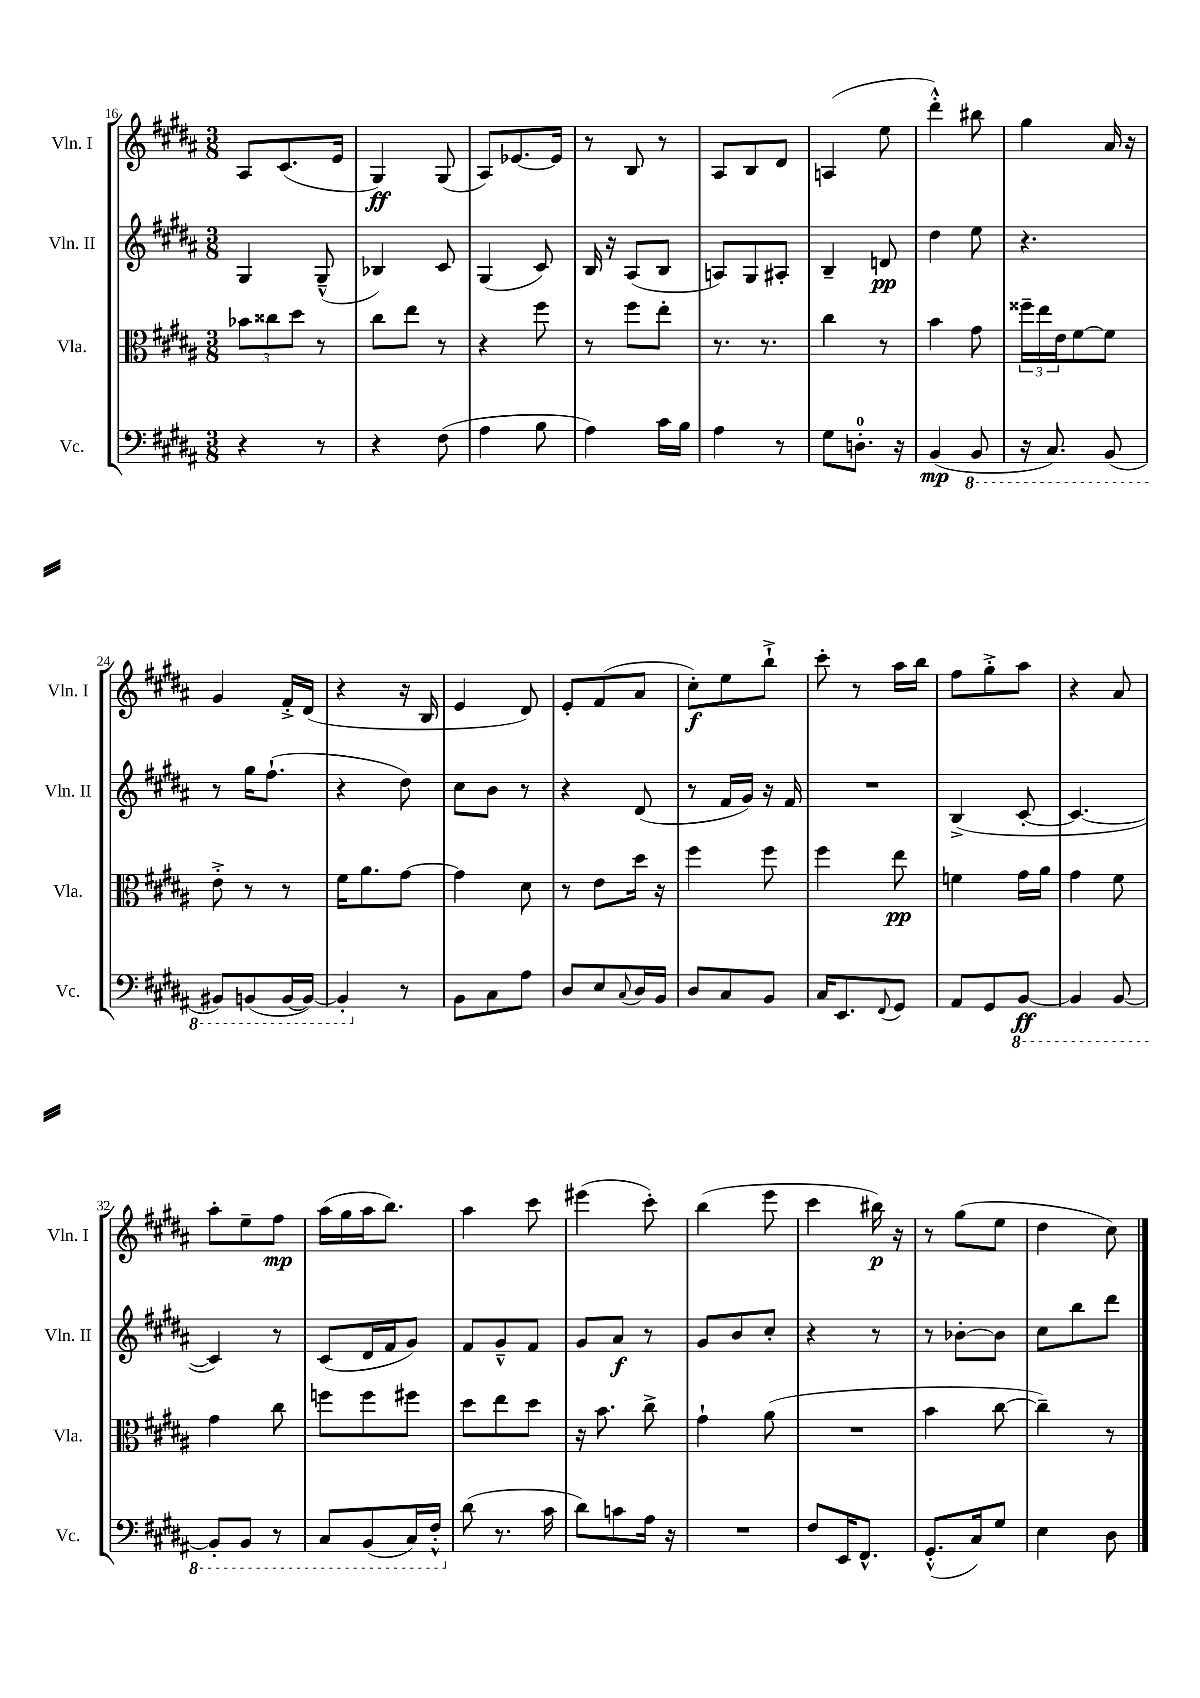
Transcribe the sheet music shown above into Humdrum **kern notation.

**kern	**dynam	**kern	**dynam	**kern	**dynam	**kern	**dynam
*part4	*part4	*part3	*part3	*part2	*part2	*part1	*part1
*staff4	*staff4	*staff3	*staff3	*staff2	*staff2	*staff1	*staff1
*I"Vc.	*	*I"Vla.	*	*I"Vln. II	*	*I"Vln. I	*
*I'Vc.	*	*I'Vla.	*	*I'Vln. II	*	*I'Vln. I	*
*clefF4	*	*clefC3	*	*clefG2	*	*clefG2	*
*k[f#c#g#d#a#]	*	*k[f#c#g#d#a#]	*	*k[f#c#g#d#a#]	*	*k[f#c#g#d#a#]	*
*M3/8	*	*M3/8	*	*M3/8	*	*M3/8	*
=16	=16	=16	=16	=16	=16	=16	=16
4r	.	12b-X\L	.	4G#/	.	8A#/L	.
.	.	12cc##X\	.	.	.	.	.
.	.	.	.	.	.	(8.c#/	.
.	.	12dd#\J	.	.	.	.	.
8r	.	8r	.	(8G#~^^/	.	.	.
.	.	.	.	.	.	16e/Jk	.
=17	=17	=17	=17	=17	=17	=17	=17
4r	.	8cc#\L	.	4B-X/)	.	4G#/)	ff
.	.	8ee\J	.	.	.	.	.
(8F#\	.	8r	.	8c#/	.	(8G#/	.
=18	=18	=18	=18	=18	=18	=18	=18
4A#\	.	4r	.	(4G#/	.	8A#/L)	.
.	.	.	.	.	.	[8.e-X/	.
8B\	.	8ff#\	.	8c#/)	.	.	.
.	.	.	.	.	.	16e-/Jk]	.
=19	=19	=19	=19	=19	=19	=19	=19
4A#\)	.	8r	.	16B/	.	8r	.
.	.	.	.	16r	.	.	.
.	.	8ff#\L	.	(8A#/L	.	8B/	.
16c#\LL	.	8ee'\J	.	8B/J	.	8r	.
16B\JJ	.	.	.	.	.	.	.
=20	=20	=20	=20	=20	=20	=20	=20
4A#\	.	8.r	.	8An/L)	.	8A#/L	.
.	.	.	.	8G#/	.	8B/	.
.	.	8.r	.	.	.	.	.
8r	.	.	.	8A#X'/J	.	8d#/J	.
=21	=21	=21	=21	=21	=21	=21	=21
8G#\L	.	4cc#\	.	4B~/	.	(4An/	.
8.Dn'\J	.	.	.	.	.	.	.
.	.	8r	.	8dn/	pp	8ee\	.
16r	.	.	.	.	.	.	.
=22	=22	=22	=22	=22	=22	=22	=22
(4BB/	mp	4b\	.	4dd#\	.	4ddd#'^^\)	.
*8ba	*	*	*	*	*	*	*
8BBB/	.	8g#\	.	8ee\	.	8bb#X\	.
=23	=23	=23	=23	=23	=23	=23	=23
16r	.	24ff##X~\LL	.	4.r	.	4gg#\	.
.	.	24ee\	.	.	.	.	.
8.CC#/)	.	.	.	.	.	.	.
.	.	24e\J	.	.	.	.	.
.	.	[8f#\	.	.	.	.	.
(8BBB/	.	8f#\J]	.	.	.	16a#/	.
.	.	.	.	.	.	16r	.
!!LO:LB:g=z
=24	=24	=24	=24	=24	=24	=24	=24
8BBB#X/L)	.	8e'^\	.	8r	.	4g#/	.
(8BBBn/	.	8r	.	16gg#\KL	.	.	.
.	.	.	.	(8.ff#`\J	.	.	.
[16BBB/L	.	8r	.	.	.	16f#'^/LL	.
16BBB/JJ_)	.	.	.	.	.	(16d#/JJ	.
=25	=25	=25	=25	=25	=25	=25	=25
4BBB'/]	.	16f#\KL	.	4r	.	4r	.
.	.	8.a#\	.	.	.	.	.
*X8ba	*	*	*	*	*	*	*
8r	.	[8g#\J	.	8dd#\)	.	16r	.
.	.	.	.	.	.	16B/	.
=26	=26	=26	=26	=26	=26	=26	=26
8BB\L	.	4g#\]	.	8cc#\L	.	4e/	.
8C#\	.	.	.	8b\J	.	.	.
8A#\J	.	8d#\	.	8r	.	8d#/)	.
=27	=27	=27	=27	=27	=27	=27	=27
8D#/L	.	8r	.	4r	.	8e'/L	.
8E/	.	8e\L	.	.	.	(8f#/	.
8qqC#/	.	.	.	.	.	.	.
16D#/L	.	16dd#\Jk	.	(8d#/	.	8a#/J	.
16BB/JJ	.	16r	.	.	.	.	.
=28	=28	=28	=28	=28	=28	=28	=28
8D#/L	.	4ff#\	.	8r	.	8cc#'\L)	f
8C#/	.	.	.	16f#/LL	.	8ee\	.
.	.	.	.	16g#/JJ)	.	.	.
8BB/J	.	8ff#\	.	16r	.	8bb`^\J	.
.	.	.	.	16f#/	.	.	.
=29	=29	=29	=29	=29	=29	=29	=29
16C#/KL	.	4ff#\	.	4.r	.	8ccc#'\	.
8.EE/	.	.	.	.	.	.	.
.	.	.	.	.	.	8r	.
8qqFF#/	.	.	.	.	.	.	.
8GG#/J	.	8ee\	pp	.	.	16aa#\LL	.
.	.	.	.	.	.	16bb\JJ	.
=30	=30	=30	=30	=30	=30	=30	=30
8AA#/L	.	4fn\	.	(4B^/	.	8ff#\L	.
8GG#/	.	.	.	.	.	8gg#'^\	.
*8ba	*	*	*	*	*	*	*
[8BBB/J	ff	16g#\LL	.	[8c#'/	.	8aa#\J	.
.	.	16a#\JJ	.	.	.	.	.
=31	=31	=31	=31	=31	=31	=31	=31
4BBB/]	.	4g#\	.	4.c#/_	.	4r	.
[8BBB/	.	8f#\	.	.	.	8a#/	.
!!LO:LB:g=z
=32	=32	=32	=32	=32	=32	=32	=32
8BBB'/L]	.	4g#\	.	4c#/])	.	8aa#'\L	.
8BBB/J	.	.	.	.	.	8ee~\	.
8r	.	8cc#\	.	8r	.	8ff#\J	mp
=33	=33	=33	=33	=33	=33	=33	=33
8CC#/L	.	8ffn\L	.	(8c#/L	.	(16aa#\LL	.
.	.	.	.	.	.	16gg#\	.
(8BBB/	.	8ff\	.	16d#/L	.	16aa#\J	.
.	.	.	.	16f#/J	.	8.bb\J)	.
16CC#/L)	.	8ff#X\J	.	8g#/J)	.	.	.
16FF#'^^/JJ	.	.	.	.	.	.	.
=34	=34	=34	=34	=34	=34	=34	=34
*X8ba	*	*	*	*	*	*	*
(8d#\	.	8dd#\L	.	8f#/L	.	4aa#\	.
8.r	.	8ee\	.	8g#~^^/	.	.	.
.	.	8dd#\J	.	8f#/J	.	8ccc#\	.
16c#\	.	.	.	.	.	.	.
=35	=35	=35	=35	=35	=35	=35	=35
8d#\L)	.	16r	.	8g#/L	.	(4eee#X\	.
.	.	8.b\	.	.	.	.	.
8cn\	.	.	.	8a#/J	f	.	.
16A#\Jk	.	8cc#^\	.	8r	.	8ccc#'\)	.
16r	.	.	.	.	.	.	.
=36	=36	=36	=36	=36	=36	=36	=36
4.r	.	4g#`\	.	8g#/L	.	(4bb\	.
.	.	.	.	8b/	.	.	.
.	.	(8a#\	.	8cc#'/J	.	8eee\	.
=37	=37	=37	=37	=37	=37	=37	=37
8F#/L	.	4.r	.	4r	.	4ccc#\	.
16EE/K	.	.	.	.	.	.	.
8.FF#^^/J	.	.	.	.	.	.	.
.	.	.	.	8r	.	16bb#X\)	p
.	.	.	.	.	.	16r	.
=38	=38	=38	=38	=38	=38	=38	=38
(8.GG#'^^/L	.	4b\	.	8r	.	8r	.
.	.	.	.	[8b-X'\L	.	(8gg#\L	.
16C#/k)	.	.	.	.	.	.	.
8G#/J	.	[8cc#\	.	8b-\J]	.	8ee\J	.
=39	=39	=39	=39	=39	=39	=39	=39
4E\	.	4cc#~\])	.	8cc#\L	.	4dd#\	.
.	.	.	.	8bb\	.	.	.
8D#\	.	8r	.	8ddd#\J	.	8cc#\)	.
==	==	==	==	==	==	==	==
*-	*-	*-	*-	*-	*-	*-	*-
